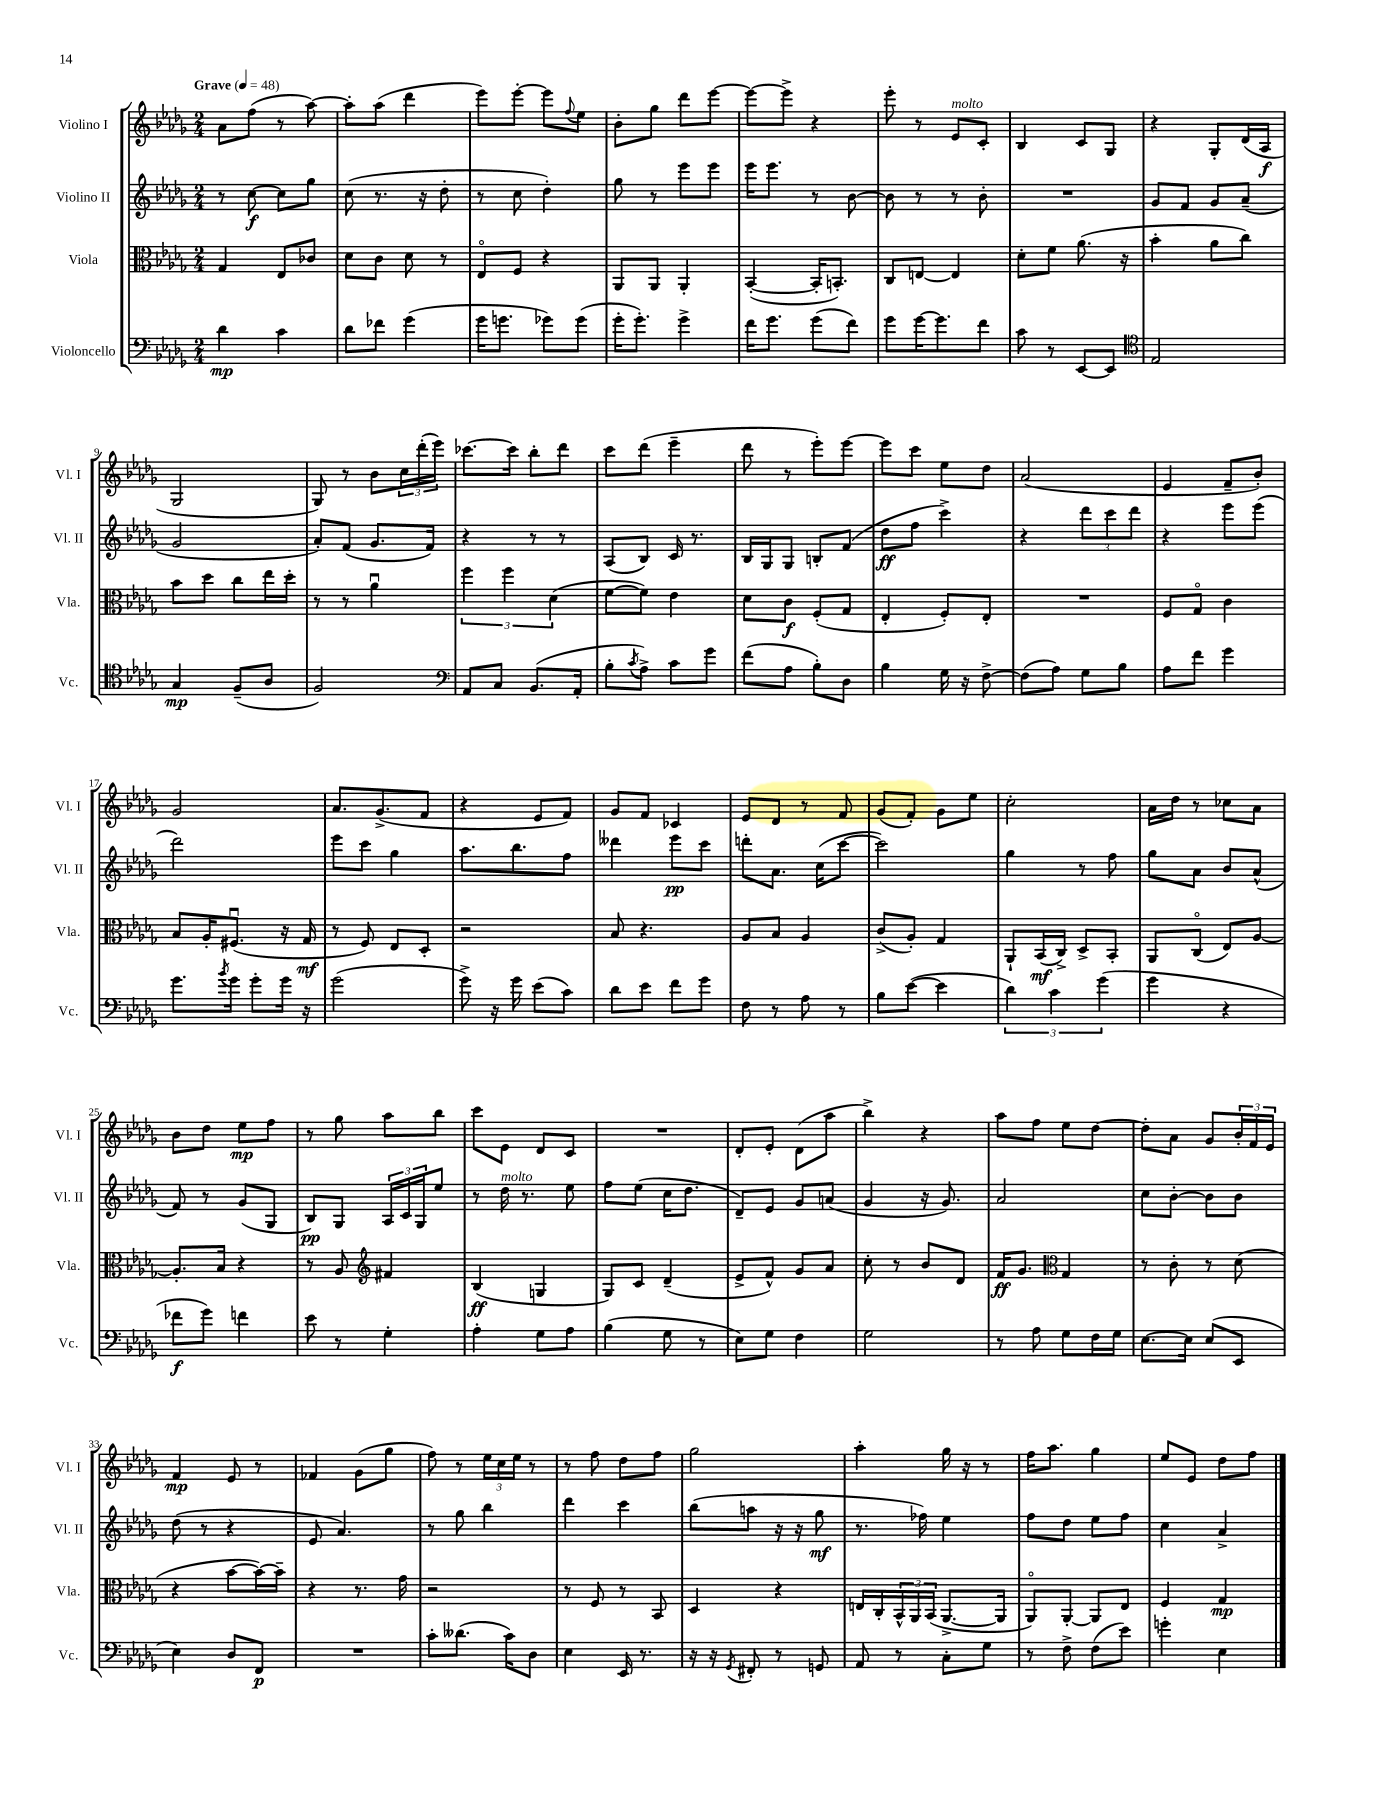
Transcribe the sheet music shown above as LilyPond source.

<<
\new StaffGroup <<
\new Staff = "s0" \with { instrumentName = "Violino I" shortInstrumentName = "Vl. I" } {
    \clef treble \key des \major \numericTimeSignature \time 2/4 \tempo "Grave" 4 = 48
    aes'8 f''8( r8 aes''8~) |
    aes''8-. aes''8( des'''4 |
    ees'''8) ees'''8~-. ees'''8 \appoggiatura { f''8 } ees''8 |
    bes'8-. ges''8 des'''8 ees'''8~ |
    ees'''8~ ees'''8-> r4 |
    ees'''8-. r8 ees'8^\markup { \italic "molto" } c'8-. |
    bes4 c'8 ges8 |
    r4 ges8-. des'16( aes16\f |
    ges2 |
    ges8) r8 bes'8 \tuplet 3/2 { c''16 des'''16-.( ees'''16) } |
    ces'''8.~ ces'''16 bes''8-. des'''8 |
    c'''8 des'''8( ees'''4-- |
    des'''8 r8 ees'''8-.) ees'''8~ |
    ees'''8 c'''8 ees''8 des''8 |
    aes'2( |
    ees'4 f'8-- bes'8-.) |
    ges'2 |
    aes'8. ges'8.->( f'8 |
    r4 ees'8 f'8) |
    ges'8 f'8 ces'4 |
    ees'8 des'8 r8 f'8 |
    ges'8( f'8-.) ges'8 ees''8 |
    c''2-. |
    aes'16 des''16 r8 ces''8 aes'8 |
    bes'8 des''8 ees''8\mp f''8 |
    r8 ges''8 aes''8 bes''8 |
    c'''8 ees'8 des'8 c'8 |
    R2 |
    des'8-. ees'8-. des'8( aes''8 |
    bes''4->) r4 |
    aes''8 f''8 ees''8 des''8~ |
    des''8-. aes'8 ges'8 \tuplet 3/2 { bes'16-. f'16 ees'16 } |
    f'4\mp ees'8 r8 |
    fes'4 ges'8( ges''8 |
    f''8) r8 \tuplet 3/2 { ees''16 c''16 ees''16 } r8 |
    r8 f''8 des''8 f''8 |
    ges''2 |
    aes''4-. ges''16 r16 r8 |
    f''16 aes''8. ges''4 |
    ees''8 ees'8 des''8 f''8 \bar "|." |
}
\new Staff = "s1" \with { instrumentName = "Violino II" shortInstrumentName = "Vl. II" } {
    \clef treble \key des \major \numericTimeSignature \time 2/4
    r8 c''8~\f c''8 ges''8 |
    c''8( r8. r16 des''8-. |
    r8 c''8 des''4-.) |
    ges''8 r8 ees'''8 ees'''8 |
    ees'''16 ees'''8. r8 bes'8~ |
    bes'8 r8 r8 bes'8-. |
    R2 |
    ges'8 f'8 ges'8 aes'8--( |
    ges'2 |
    aes'8-.) f'8( ges'8. f'16) |
    r4 r8 r8 |
    aes8( bes8) c'16 r8. |
    bes16 ges16 ges8 b8-. f'8( |
    des''8\ff f''8 c'''4->) |
    r4 \tuplet 3/2 { des'''8 c'''8 des'''8 } |
    r4 ees'''8 ees'''8( |
    des'''2) |
    ees'''8 c'''8 ges''4 |
    aes''8. bes''8. f''8 |
    deses'''4 ees'''8\pp c'''8 |
    d'''8-. aes'8. c''16( c'''8~ |
    c'''2) |
    ges''4 r8 f''8 |
    ges''8 aes'8 bes'8 aes'8-^( |
    f'8) r8 ges'8( ges8 |
    bes8\pp) ges8 \tuplet 3/2 { aes16 c'16 ges16 } ees''8 |
    r8 des''16^\markup { \italic "molto" } r8. ees''8 |
    f''8 ees''8( c''16 des''8. |
    des'8--) ees'8 ges'8 a'8( |
    ges'4 r16 ges'8.) |
    aes'2 |
    c''8 bes'8~-. bes'8 bes'8 |
    des''8( r8 r4 |
    ees'8 aes'4.) |
    r8 ges''8 bes''4 |
    des'''4 c'''4 |
    bes''8( a''8 r16 r16 ges''8\mf |
    r8. fes''16) ees''4 |
    f''8 des''8 ees''8 f''8 |
    c''4 aes'4-> \bar "|." |
}
\new Staff = "s2" \with { instrumentName = "Viola" shortInstrumentName = "Vla." } {
    \clef alto \key des \major \numericTimeSignature \time 2/4
    ges4 ees8 ces'8 |
    des'8 c'8 des'8 r8 |
    ees8\flageolet f8 r4 |
    aes,8 aes,8 aes,4-. |
    bes,4~-.( bes,16-. b,8.-.) |
    c8 e8~ e4 |
    des'8-. f'8 aes'8.( r16 |
    bes'4-. aes'8 c''8) |
    bes'8 des''8 c''8 ees''16 des''16-. |
    r8 r8 aes'4\downbow |
    \tuplet 3/2 { f''4 f''4 des'4( } |
    f'8~ f'8) ees'4 |
    des'8 c'8\f f8-.( ges8 |
    ees4-. f8-.) ees8-. |
    R2 |
    f8 ges8\flageolet c'4 |
    bes8 aes16-. fis8.\downbow( r16 ges16\mf |
    r8 f8) ees8 des8-. |
    r2 |
    bes8 r4. |
    aes8 bes8 aes4 |
    c'8->( aes8-.) ges4 |
    aes,8-! bes,16\mf( c16->) des8-> bes,8-. |
    aes,8 c8\flageolet( ees8) aes8~ |
    aes8.-. bes16 r4 |
    r8 aes8 \clef treble fis'4 |
    bes4\ff( g4 |
    ges8) c'8 des'4--( |
    ees'8-> f'8-^) ges'8 aes'8 |
    c''8-. r8 bes'8 des'8 |
    f'16\ff ges'8. \clef alto ges4 |
    r8 c'8-. r8 des'8( |
    r4 bes'8~ bes'16~) bes'16-- |
    r4 r8. ges'16 |
    r2 |
    r8 f8 r8 bes,8 |
    des4 r4 |
    e16 c16-. \tuplet 3/2 { bes,16-^ aes,16 bes,16( } aes,8.~-> aes,16 |
    aes,8\flageolet) aes,8~-. aes,8 ees8 |
    f4 ges4\mp \bar "|." |
}
\new Staff = "s3" \with { instrumentName = "Violoncello" shortInstrumentName = "Vc." } {
    \clef bass \key des \major \numericTimeSignature \time 2/4
    des'4\mp c'4 |
    des'8 fes'8 ges'4( |
    ges'16 g'8. ges'8) ges'8( |
    ges'16-. ges'8.-.) ges'4-> |
    f'16 ges'8. ges'8( f'8) |
    ges'8 ges'16~ ges'8. f'8 |
    c'8 r8 ees,8~ ees,8 |
    \clef tenor ees2 |
    ges4\mp f8--( aes8 |
    f2) |
    \clef bass aes,8 c8 bes,8.( aes,16-. |
    bes8-. \acciaccatura { c'8 } aes8->) c'8 ges'8 |
    f'8( aes8 bes8-.) des8 |
    bes4 ges16 r16 f8~-> |
    f8( aes8) ges8 bes8 |
    aes8 f'8 ges'4 |
    ges'8. \acciaccatura { bes'8 } ges'16 ges'8-. ges'16 r16 |
    ges'2( |
    ges'8->) r16 ges'16 ees'8( c'8) |
    des'8 ees'8 f'8 ges'8 |
    f8 r8 aes8 r8 |
    bes8 ees'8~( ees'4 |
    \tuplet 3/2 { des'4) c'4 ges'4( } |
    ges'4 r4 |
    fes'8\f ges'8) f'4 |
    ees'8 r8 ges4-. |
    aes4-. ges8 aes8 |
    bes4( ges8 r8 |
    ees8) ges8 f4 |
    ges2 |
    r8 aes8 ges8 f16 ges16 |
    ees8.~ ees16 ees8( ees,8 |
    ees4) des8 f,8\p |
    R2 |
    c'8-. deses'8.( c'16) des8 |
    ees4 ees,16 r8. |
    r16 r16 \acciaccatura { ges,8 } fis,8-. r8 g,8 |
    aes,8 r8 c8-. ges8 |
    r8 f8-> f8( ees'8) |
    g'4-. ees4 \bar "|." |
}
>>
>>
